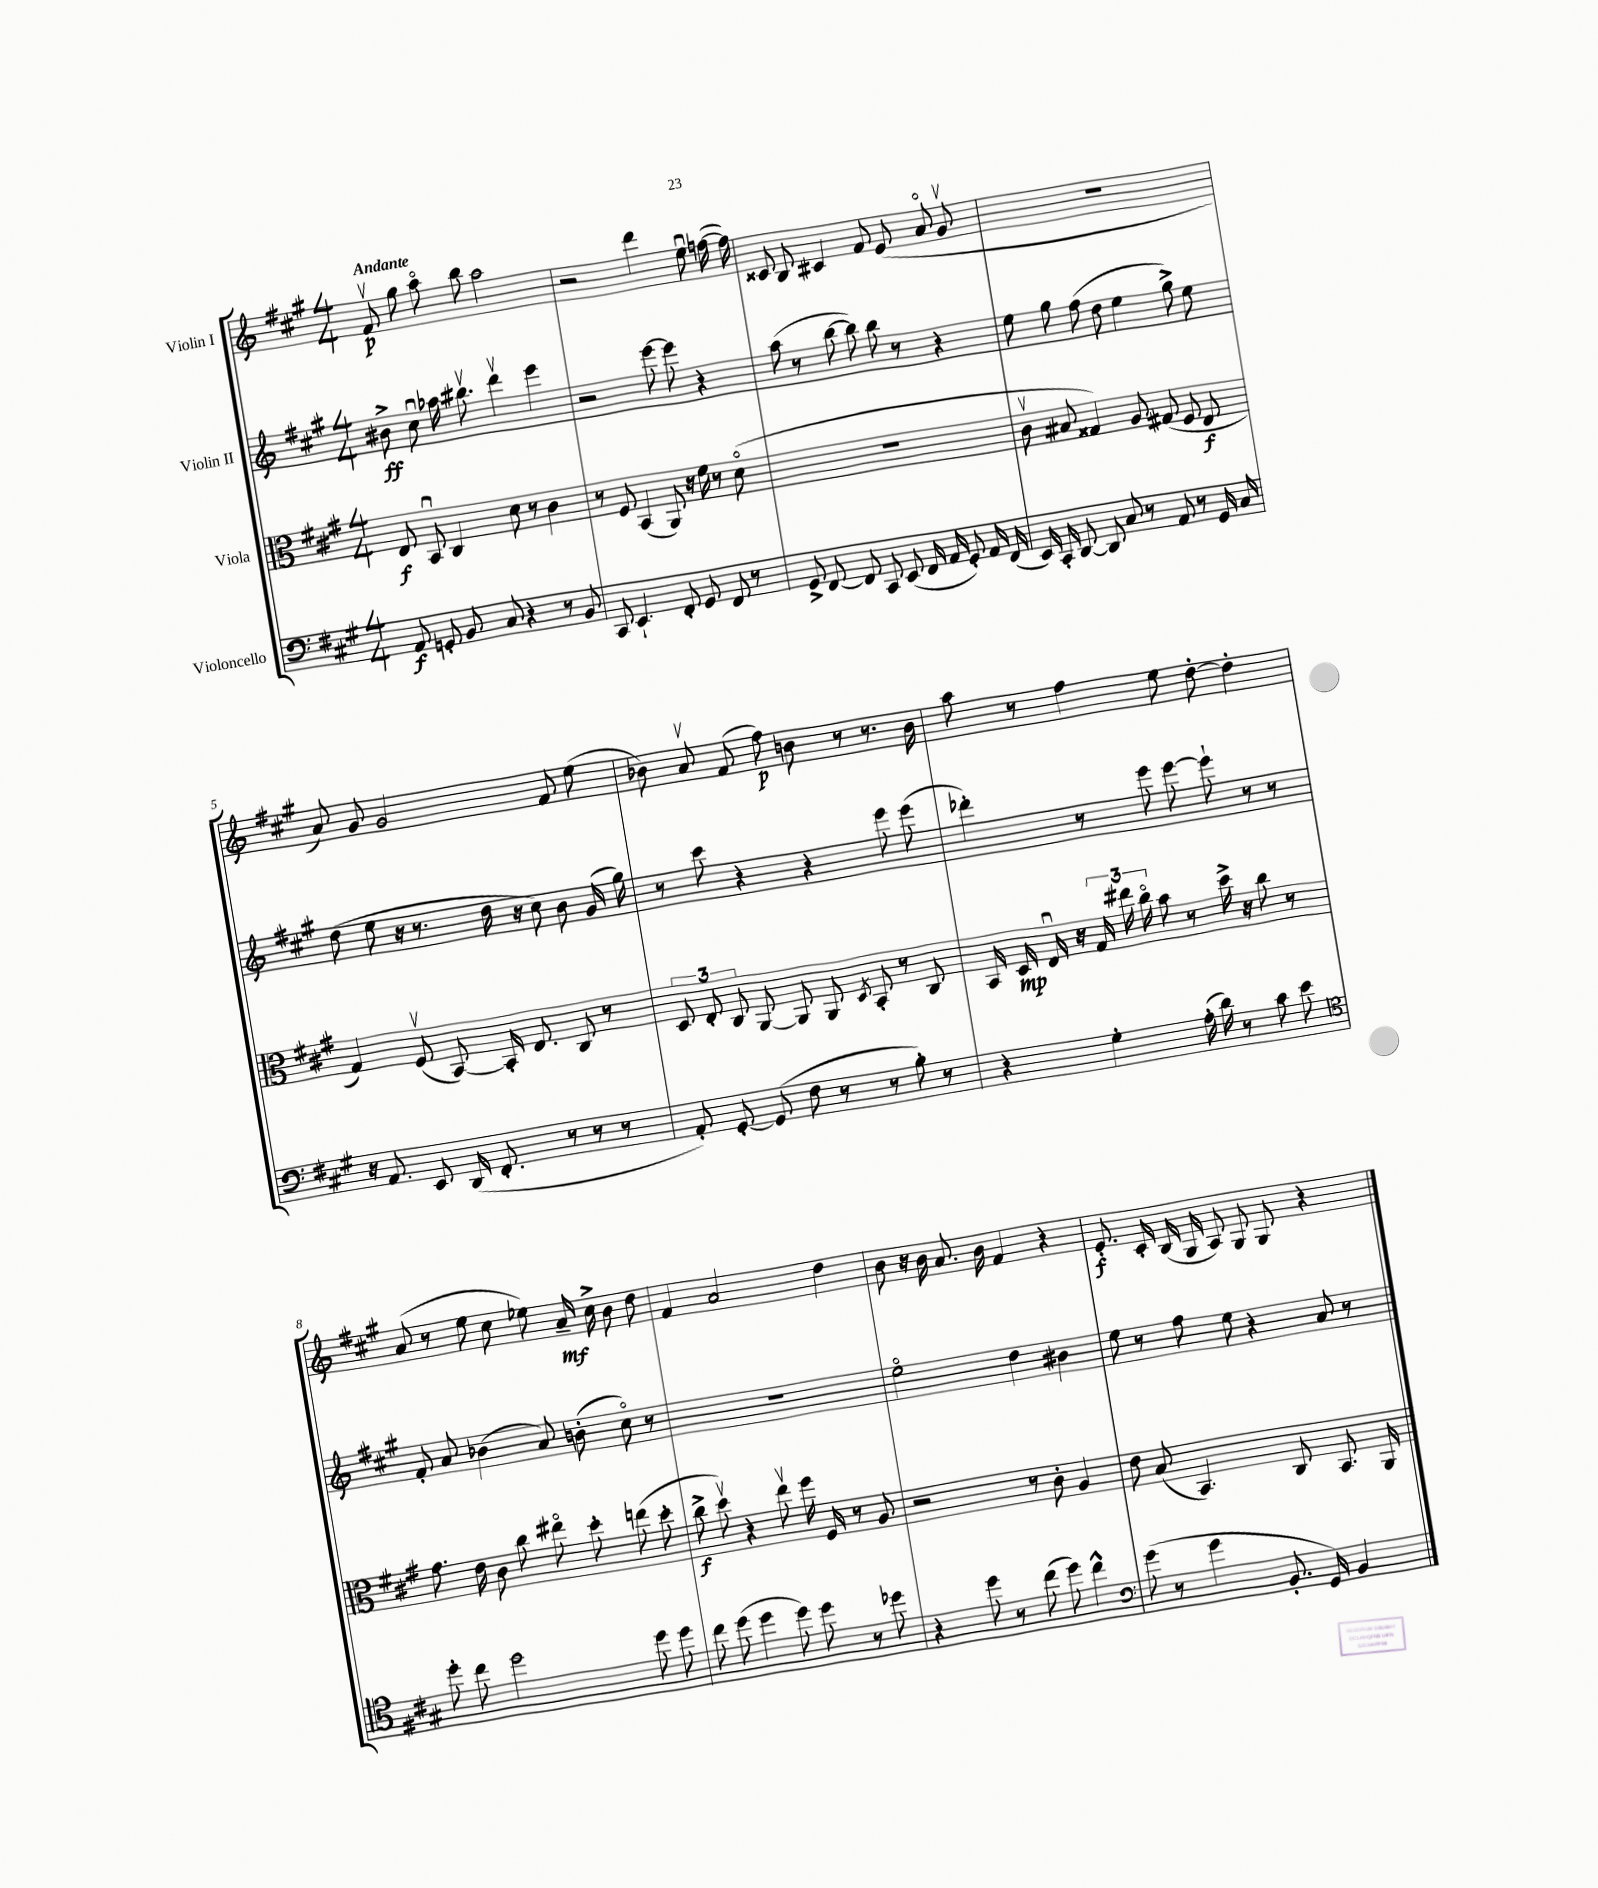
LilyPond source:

<<
\new StaffGroup <<
\new Staff = "s0" \with { instrumentName = "Violin I" } {
    \clef treble \key a \major \numericTimeSignature \time 4/4 \tempo "Andante"
    \autoBeamOff fis'8\upbow\p gis''8 a''8\flageolet b''8 a''2 |
    r2 d'''4 e''8\downbow f''16~( f''16) |
    cisis'8 b8 cis'4 fis'8 e'8( a'8\flageolet gis'8\upbow |
    R1 |
    a'8) gis'8 gis'2 fis'8 e''8( |
    bes'8) a'8\upbow fis'8( fis''8\p) b'8 r8 r8. b'16 |
    a''8 r8 fis''4 e''8 d''8~-. d''4-. |
    a'8( r8 e''8 cis''8 ees''8) a'16--\mf cis''16-> b'8 d''8 |
    fis'4 a'2 d''4 |
    b'8 r16 b'16 a'8. b'16 fis'4 r4 |
    e'8.-.\f cis'16-. b16( gis16 a8) gis8 gis8 r4 \bar "|." |
}
\new Staff = "s1" \with { instrumentName = "Violin II" } {
    \clef treble \key a \major \numericTimeSignature \time 4/4
    \autoBeamOff bis'8->\ff cis''8\downbow aes''16 bis''8.\upbow d'''4\upbow e'''4 |
    r2 e'''8~ e'''8 r4 |
    a''8( r8 b''8~ b''8) b''8 r8 r4 |
    e''8 gis''8 fis''8( d''8 e''4 gis''8->) e''8 |
    d''8( e''8 r16 r8. d''16 r16 cis''8) b'8 gis'16( gis''16) |
    r8 cis'''8 r4 r4 e'''8 e'''8( |
    des'''4-.) r8 e'''8 e'''8~ e'''8-! r8 r8 |
    fis'8-. a'8 bes'4( a'8) b'8-.( cis''8\flageolet) r8 |
    R1 |
    e''2\flageolet d''4 bis'4 |
    e''8 r8 fis''8 e''8 r4 a'8 r8 \bar "|." |
}
\new Staff = "s2" \with { instrumentName = "Viola" } {
    \clef alto \key a \major \numericTimeSignature \time 4/4
    \autoBeamOff e8\f b,8\downbow cis4 d'8 r8 cis'4 |
    r8 fis8 b,4( a,8) r16 fis'16 r8 d'8\flageolet( |
    r1 |
    cis'8\upbow bis8 gisis4) a8 gis8( fis8 e8\f |
    gis4) fis8\upbow( b,8~) b,16-. e8. cis8 r8 |
    \tuplet 3/2 { d8 e8-. cis8 } a,8~ a,8 a,8 \acciaccatura { d8 } b,8-. r8 cis8 |
    b,16 d16\mp e16\downbow r16 \tuplet 3/2 { gis16 eis''16 cis''16\flageolet } b'8 r8 d''16-> r16 cis''8 r8 |
    gis'8. e'16 cis'8 cis''8 eis''8\flageolet d''8-. e''8( d''8-. |
    cis''8->\f d''8\upbow) r4 e''8\upbow fis''16 fis16 r8 a8 |
    r2 r8 cis'8-. a4 |
    e'8 b8( b,4.) cis8 b,8. a,16 \bar "|." |
}
\new Staff = "s3" \with { instrumentName = "Violoncello" } {
    \clef bass \key a \major \numericTimeSignature \time 4/4
    \autoBeamOff a,8\f g,8-. b,8 cis8 r4 r8 b,8 |
    cis,8 e,4.-! fis,8-. gis,8 fis,8 r8 |
    gis,8-> fis,8~ fis,8 cis,8 e,8( fis,16 a,16 gis,8-.) a,16 fis,16( |
    e,16) cis,16-. d,8~ d,8 cis8 r8 a,8 r8 gis,16 cis16 |
    r16 a,8. e,8 d,16( fis,8.-. r8 r8 r8 |
    a,8-.) gis,8~-. gis,8( fis8 r8 r8 b8-.) r8 |
    r4 gis4-. a16-.( d'16) r8 cis'8 e'8 |
    \clef tenor d''8-. cis''8 d''2 d''8 d''8 |
    cis''8 d''8( d''4 d''8) d''8 r8 des''8 |
    r4 d''8 r8 cis''8( d''8) cis''4-^ |
    \clef bass gis'8( r8 gis'4 b,8.-. gis,16) b,4 \bar "|." |
}
>>
>>
